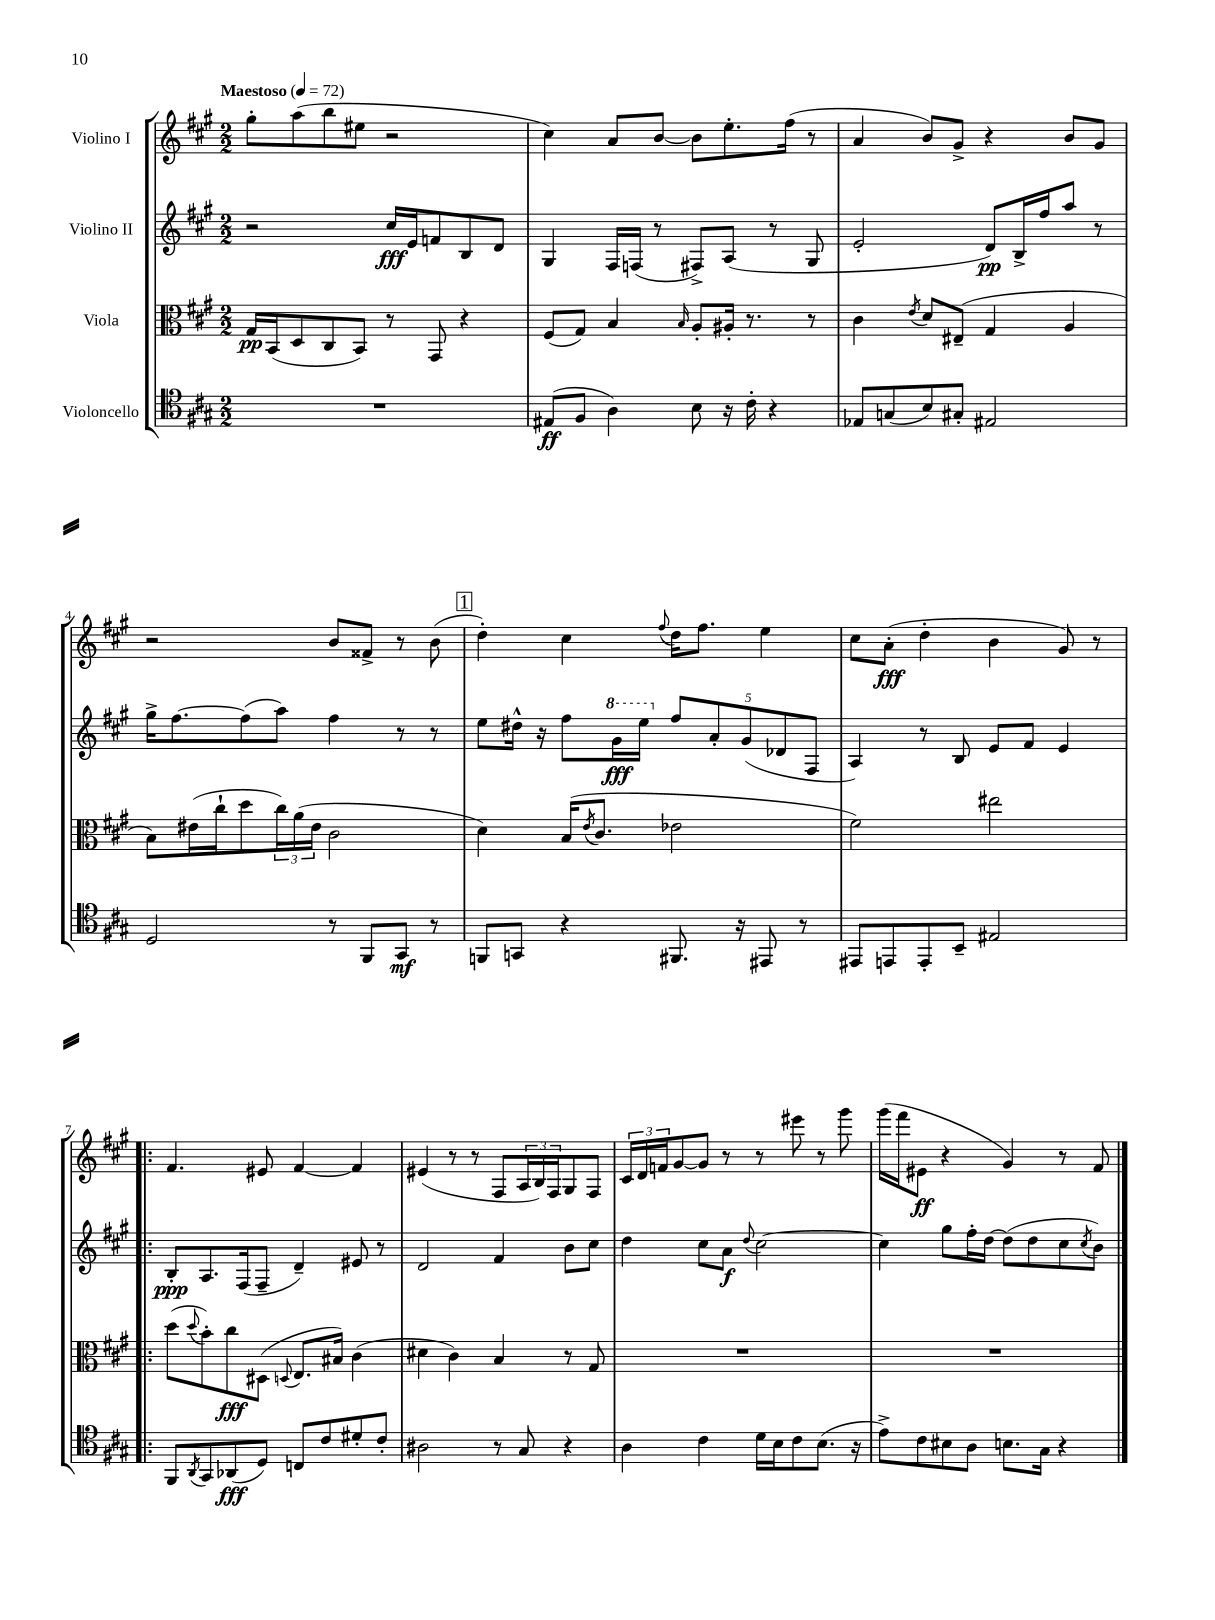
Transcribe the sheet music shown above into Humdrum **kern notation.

**kern	**kern	**kern	**kern
*staff4	*staff3	*staff2	*staff1
*clefC4	*clefC3	*clefG2	*clefG2
*k[f#c#g#]	*k[f#c#g#]	*k[f#c#g#]	*k[f#c#g#]
*M2/2	*M2/2	*M2/2	*M2/2
*MM72	*MM72	*MM72	*MM72
1r	16G#	2r	8gg#'
.	(16BB	.	.
.	8D	.	(8aa
.	8C#	.	8bb
.	8BB)	.	8ee#
.	8r	16cc#	2r
.	.	16e	.
.	8GG#	8f	.
.	4r	8B	.
.	.	8d	.
=	=	=	=
(8E#	(8F#	4G#	4cc#)
8F#	8G#)	.	.
4A)	4B	16F#	8a
.	.	(16F	.
.	.	8r	[8b
.	16qqB	.	.
8B	8A'	8F#^)	8b]
16r	16A#'	(8A	8.ee'
16c#'	8.r	.	.
4r	.	8r	.
.	.	.	(16ff#
.	8r	8G#	8r
=	=	=	=
8E-	4c#	2e'	4a
(8G	.	.	.
.	8qe	.	.
8B)	8d	.	8b)
8G#'	(8E#~	.	8g#^
2E#	4G#	8d)	4r
.	.	16B^	.
.	.	16ff#	.
.	4A	8aa	8b
.	.	8r	8g#
=	=	=	=
2D	8B)	16gg#^	2r
.	.	[8.ff#	.
.	(16e#	.	.
.	16cc#`	.	.
.	8dd	(8ff#]	.
.	24cc#)	8aa)	.
.	(24a	.	.
.	24e#	.	.
8r	2c#	4ff#	8b
8FF#	.	.	8f##^
8GG#	.	8r	8r
8r	.	8r	(8b
=	=	=	=
8FF	4d)	8ee	4dd')
8GG	.	16dd#^^	.
.	.	16r	.
4r	(16B	8ff#	4cc#
.	8qe	.	.
.	8.c#	.	.
.	.	16gg#	.
.	.	16eee	.
.	.	.	8qqff#
8.FF#	2e-	10ff#	16dd
.	.	.	8.ff#
.	.	10a'	.
16r	.	.	.
.	.	(10g#	.
8EE#	.	.	4ee
.	.	10d-	.
8r	.	.	.
.	.	10F#	.
=	=	=	=
8EE#	2f#)	4A)	8cc#
8EE	.	.	(8a'
8EE'	.	8r	4dd'
8BB~	.	8B	.
2E#	2ee#	8e	4b
.	.	8f#	.
.	.	4e	8g#)
.	.	.	8r
=!|:	=!|:	=!|:	=!|:
8FF#	(8dd	8B'	4.f#
8qAA	8qqdd	.	.
8GG#	8b')	8.A	.
(8AA-	8cc#	.	.
.	.	(16F#	.
8D)	(8D#	8F#~	8e#
.	8qqD	.	.
8C	8.E	4d~)	[4f#
8c#	.	.	.
.	16B#)	.	.
8d#'	(4c#	8e#	4f#]
8c#'	.	8r	.
=	=	=	=
2A#	4d#	2d	(4e#
.	4c#)	.	8r
.	.	.	8r
8r	4B	4f#	8F#
8G#	.	.	24A
.	.	.	24B)
.	.	.	24F#
4r	8r	8b	8G#
.	8G#	8cc#	8F#
=	=	=	=
4A	1r	4dd	24c#
.	.	.	24d
.	.	.	24f
.	.	.	[8g#
4c#	.	8cc#	8g#]
.	.	8a	8r
.	.	8qqdd	.
16d	.	[2cc#	8r
16B	.	.	.
8c#	.	.	8eee#
(8.B	.	.	8r
.	.	.	8ggg#
16r	.	.	.
=	=	=	=
8e^)	1r	4cc#]	(16ggg#
.	.	.	16fff#
8c#	.	.	8e#
8B#	.	8gg#	4r
8A	.	16ff#'	.
.	.	[16dd	.
8.B	.	(8dd]	4g#)
.	.	8dd	.
16G#	.	.	.
4r	.	8cc#	8r
.	.	8qcc#	.
.	.	8b)	8f#
==	==	==	==
*-	*-	*-	*-
